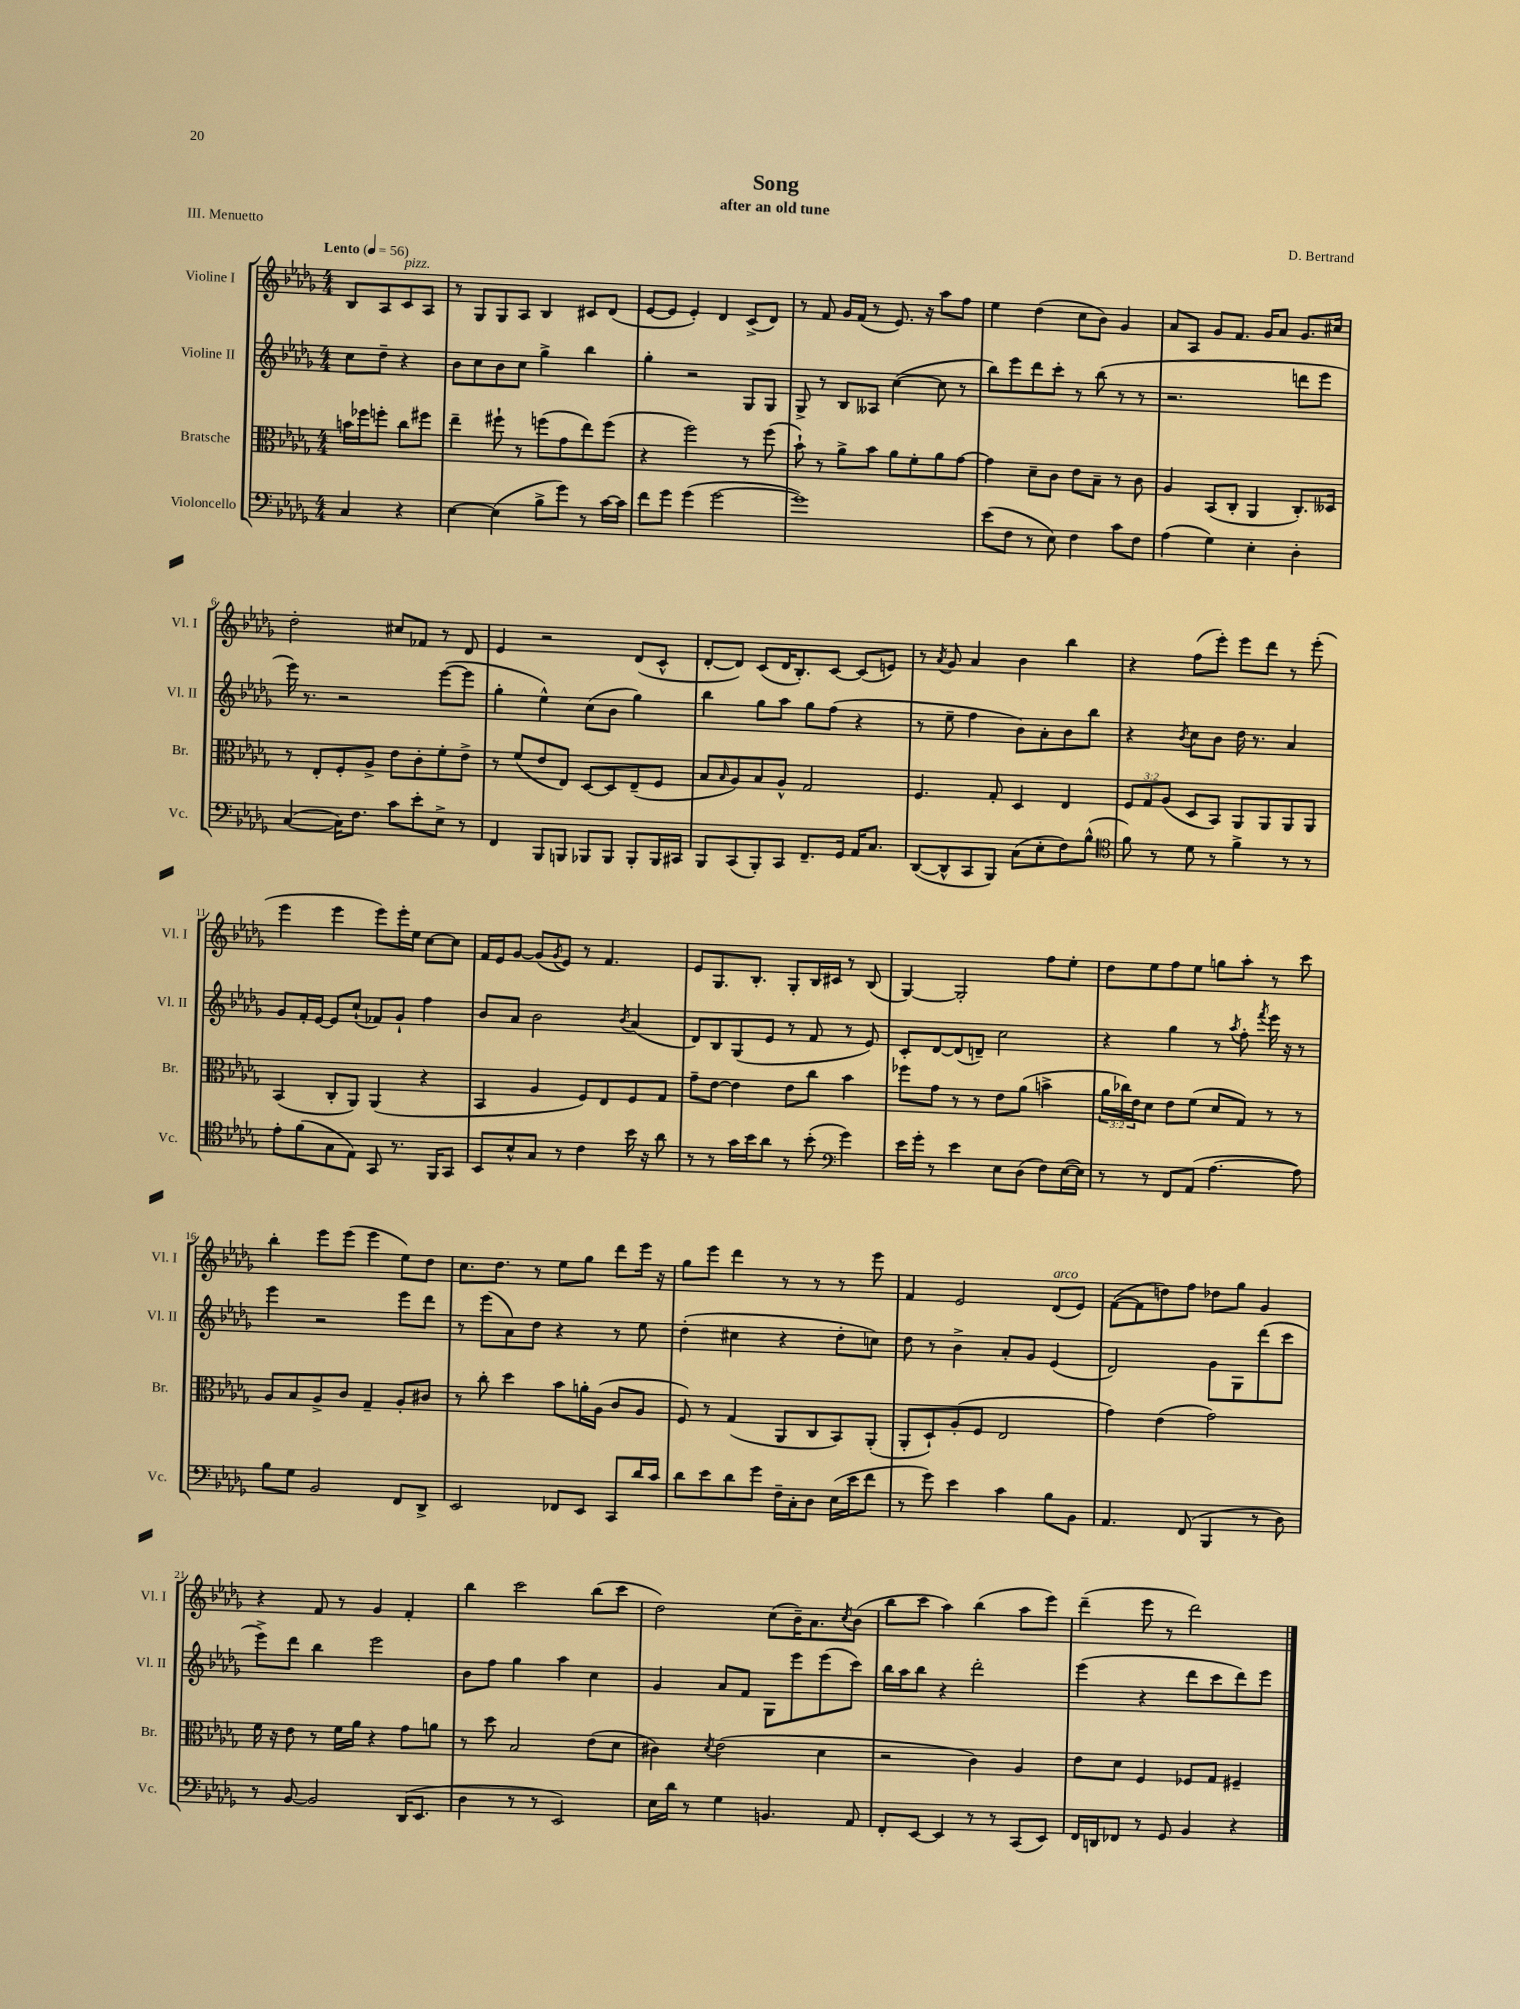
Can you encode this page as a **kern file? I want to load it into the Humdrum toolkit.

**kern	**kern	**kern	**kern
*staff4	*staff3	*staff2	*staff1
*clefF4	*clefC3	*clefG2	*clefG2
*k[b-e-a-d-g-]	*k[b-e-a-d-g-]	*k[b-e-a-d-g-]	*k[b-e-a-d-g-]
*M4/4	*M4/4	*M4/4	*M4/4
*MM56	*MM56	*MM56	*MM56
4C/	16b\LL	8cc\L	8B-/L
.	16ff-\J	.	.
.	8ff'\J	8dd-~\J	8A-/
4r	8cc\L	4r	8c/
.	8ff#\J	.	8A-/J
=	=	=	=
[4E-\	4ee-~\	8b-\L	8r
.	.	8cc\	8G-/L
(4E-\]	8ff#`\	8b-\	8G-/
.	8r	8cc\J	8A-/J
8B-^\L	(8ff\L	4gg-^\	4B-/
8g-\J)	8g-\	.	.
8r	8ee-\)	4bb-\	8c#/L
[16c\LL	(8ff\J	.	(8d-/J
16c\]JJ	.	.	.
=	=	=	=
8f\L	4r	4gg-'\	[8e-/L
8g-\J	.	.	8e-/]J
(4g-\	2ff\)	2r	4e-'/)
[2g-\	.	.	4d-/
.	8r	8G-/L	(8c^/L
.	(8ff\	8G-/J	8d-/J)
=	=	=	=
1g-])	8b-`\)	8G-^/	8r
.	8r	8r	8f/
.	8a-^\L	8B-/L	16g-/LL
.	.	.	(16f/JJ
.	8b-\J	8A--/J	8r
.	8a-\L	([4cc\	8.e-/)
.	8f'\	.	.
.	.	.	16r
.	8a-\	8cc\]	8aa-\L
.	[8g-\J	8r	8ff\J
=	=	=	=
(8e-\L	4g-\]	8bb-\L)	4ee-\
8F\J	.	8eee-\	.
8r	8d-~\L	8ddd-\	(4dd-\
8E-\)	8c\J	8ccc'\J	.
4F\	8e-\L	8r	8cc\L
.	8B-~\J	(8bb-\	8b-\J)
8c\L	8r	8r	4g-/
8F\J	8c\	8r	.
=	=	=	=
(4A-\	4A-/	2.r	8a-/L
.	.	.	8A-/J
4G-\)	(8BB-/L	.	8g-/L
.	8C'/J	.	8.f/J
4E-'\	4AA-/	.	.
.	.	.	16g-/LK
.	.	.	8a-/J
4D-'\	8.C'/L)	8ddd\L	8.g-/L
.	.	8eee-\J	.
.	16D--/Jk	.	16cc#/Jk
=	=	=	=
([4C/	8r	16eee-\)	2dd-'\
.	.	8.r	.
.	8E-'/L	.	.
16C\]LK)	8F'/	2r	.
8.F\J	.	.	.
.	8A-^/J	.	.
8c\L	8e-\L	.	8cc#/L
8e-'\	8c'\	.	8f-/J
8E-^\J	8f'\	([8eee-\L	8r
8r	8e-^\J	8eee-\]J	8d-/
=	=	=	=
4FF/	8r	4gg-'\	4e-/
.	(8f/L	.	.
8BBB-/L	8e-/	4ee-^^\)	2r
8BBB/J	8E-/J)	.	.
8BBB-/L	[8D-/L	(8cc\L	.
8BBB-/J	8D-/]	8b-\J	.
8BBB-'/L	(8E-~/	4gg-\)	(8d-/L
16BBB-/L	8F/J	.	8c^^/J
16CC#/JJ	.	.	.
=	=	=	=
8BBB-/L	8B-/L	4bb-\	[8d-'/L
.	16qqB-/	.	.
(8CC/	8A-/)	.	8d-/]J)
8BBB-'/)	8B-/	8gg-\L	(8c/L
8CC/J	8A-^^/J	8aa-\J	16d-/K
.	.	.	8.B-'/)
8.FF~/L	2G-/	8gg-\L	.
.	.	(8ff\J	[8c/J
16GG-/Jk	.	.	.
16AA-/LK	.	4r	(8c/]L
8.C/J	.	.	.
.	.	.	8e/J)
=	=	=	=
([8DD-/L	4.F/	8r	8r
.	.	.	8qa-/
8DD-^^/]	.	8ee-~\	8g-/
8CC/	.	4ff\	4a-/
8BBB-/J)	8G-'/	.	.
(8C\L	4D-/	8b-\L)	4b-\
8E-'\	.	8a-'\	.
8F\)	4E-/	8b-\	4bb-\
(8B-^^\J	.	8bb-\J	.
=	=	=	=
*clefC4	*	*	*
8f\)	12F/L	4r	4r
.	12G-/	.	.
8r	.	.	.
.	(12A-/J	.	.
.	.	8qb-/	.
8d-\	8D-/L	8cc\L	(8ff\L
8r	8BB-/J)	8b-\J	8eee-'\J)
4f^\	8AA-/L	16dd-\	8eee-\L
.	.	8.r	.
.	8AA-/	.	8ddd-\J
8r	8AA-/	4a-/	8r
8r	8AA-/J	.	(8eee-'\
=	=	=	=
8e-'\L	(4BB-/	8g-/L	4eee-\
(8f\	.	16f'/L	.
.	.	[16e-/JJ	.
8G-\	8C'/L	8e-/]L	4eee-\
8E-\J)	8AA-/J)	(8cc`/J	.
8GG-/	(4AA-/	8f-/L)	8eee-\L)
8.r	.	8g-`/J	16eee-'\L
.	.	.	16ee-\JJ
.	4r	4ff\	[8cc\L
16FF/LK	.	.	.
8GG-/J	.	.	8cc\]J
=	=	=	=
8BB-/L	4BB-/	8b-/L	16f/LL
.	.	.	16e-/J
8B-^^/	.	8a-/J	[8g-/J
8G-/J	4A-/	2b-\	(8g-/]L
.	.	.	8qg-/
8r	.	.	8e-/J)
4c\	8F/L)	.	8r
.	8E-/	.	4.f/
.	.	8qb-/	.
16b-\	8F/	(4a-/	.
16r	.	.	.
8a-\	8G-/J	.	.
=	=	=	=
8r	8g-~\L	8d-/L)	8e-/L
8r	[8e-\J	8B-/	8.G-/
16g-\LL	4e-\]	(8G-/	.
16b-\J	.	.	8.B-'/J
8a-\J	.	8e-/J	.
8r	8e-\L	8r	8G-'/L
(8b-'\	8cc\J	8f/	16B-/L
.	.	.	16c#/JJ
*clefF4	*	*	*
4g-\)	4b-\	8r	8r
.	.	8e-/)	(8B-/
=	=	=	=
16e-\LL	8ff-\L	8c'/L	[4G-/)
16g-'\JJ	.	.	.
8r	8g-\J	[8d-/	.
4e-\	8r	(8d-/]	2G-'/]
.	8r	8d~/J)	.
8E-\L	8e-\L	2cc\	.
(8D-\J	(8a-\J	.	.
8F\L)	4b^\	.	8ff\L
([16E-\L	.	.	8ee-'\J
16E-\]JJ)	.	.	.
=	=	=	=
8r	24a-\LL	4r	8dd-\L
.	24cc-\)	.	.
.	24e-\J	.	.
8r	8d-\J	.	8ee-\
8FF/L	8e-\L	4gg-\	8ff\
(8AA-/J	(8f\J	.	8ee-\J
[4.A-\	8d-/L	8r	8gg\L
.	.	8qaa-/	.
.	8G-/J)	8ff'\	8aa-'\J
.	.	8qfff/	.
.	8r	16eee-\	8r
.	.	16r	.
8A-\])	8r	8r	8ccc\
=	=	=	=
8B-\L	8A-/L	4eee-\	4bb-'\
8G-\J	8B-/	.	.
2BB-/	8A-^/	2r	8eee-\L
.	8c/J	.	(8eee-\J
.	4G-~/	.	4eee-\
8FF/L	8A-'/L	8eee-\L	8ee-\L)
8DD-^/J	8c#/J	8ddd-\J	8dd-\J
=	=	=	=
2EE-/	8r	8r	8.cc\L
.	8cc'\	(8eee-\L	.
.	.	.	8.dd-\J
.	4dd-\	8a-\)	.
.	.	8dd-\J	8r
8FF-/L	8b-\L	4r	8ee-\L
8EE-/J	16a'\L	.	8gg-\J
.	(16A-\JJ	.	.
8CC/L	8c/L	8r	8ddd-\L
16d-/L	8A-/J	8ee-\	16eee-\Jk
16c/JJ	.	.	16r
=	=	=	=
8d-\L	8F/)	(4dd-'\	8gg-\L
8e-\	8r	.	8eee-\J
8d-\	(4G-/	4cc#\	4ddd-\
8g-\J	.	.	.
16F~\LL	8AA-/L	4r	8r
16C'\J	.	.	.
8D-\J	8C/	.	8r
(16E-\LL	8BB-/)	8dd-'\L	8r
16e-\J	.	.	.
8f\J	(8AA-'/J	8cc\J)	8eee-\
=	=	=	=
8r	8AA-'/L	8dd-\	4f/
8g-\)	8D-`/)	8r	.
4e-\	(8A-'/	4b-^\	2e-/
.	8F/J	.	.
4c\	2E-/	8a-'/L	.
.	.	8g-/J	.
8B-\L	.	(4e-/	(8d-/L
8BB-\J	.	.	8e-/J)
=	=	=	=
4.AA-/	4g-\)	2d-/)	([8f\L
.	.	.	8f\]
.	(4e-\	.	8dd\)
(8FF/	.	.	8ff\J
4BBB-/	2g-\)	8g-\L	8dd-\L
.	.	8G-\	8gg-\J
8r	.	(8ddd-\	4g-/
8D-\)	.	8ccc\J	.
=	=	=	=
8r	16f\	8eee-^\L)	4r
.	16r	.	.
[8BB-/	8e-\	8ddd-\J	.
2BB-/]	8r	4bb-\	8f/
.	16f\LL	.	8r
.	16a-\JJ	.	.
.	4r	2eee-\	4g-/
(16DD-/LK	8g-\L	.	4f'/
8.EE-/J	.	.	.
.	8a\J	.	.
=	=	=	=
4D-\	8r	8b-\L	4bb-\
.	8dd-\	8ff\J	.
8r	2B-/	4gg-\	2ccc\
8r	.	.	.
2EE-/)	.	4aa-\	.
.	(8e-\L	4cc\	(8bb-\L
.	8d-\J	.	8ccc\J
=	=	=	=
16E-\LL	4c#\)	4g-/	2dd-\)
16d-\JJ	.	.	.
8r	.	.	.
.	8qd-/	.	.
4G-\	(2e-\	8a-/L	.
.	.	8f/J	.
4.BB/	.	8G-\L	(8cc\L
.	.	8eee-\	16b-~\K)
.	.	.	8.a-\
.	4d-\	(8eee-\	.
.	.	.	8qcc/
8AA-/	.	8ccc\J)	(8b-\J
=	=	=	=
8FF'/L	2r	16bb-\LL	8bb-\L
.	.	16aa-\J	.
[8EE-/J	.	8bb-\J	8ccc\J
4EE-/]	.	4r	4aa-\)
8r	4c\)	2ddd-'\	(4bb-\
8r	.	.	.
(8CC/L	4A-/	.	8aa-\L
8EE-/J)	.	.	8eee-\J)
=	=	=	=
16FF/LL	8e-\L	(4eee-\	(4ddd-~\
16DD/J	.	.	.
8FF-/J	8d-\J	.	.
8r	4F/	4r	8eee-\
8GG-/	.	.	8r
4BB-/	8F-/L	8ddd-\L	2ddd-\)
.	8G-/J	8ccc\	.
4r	4F#~/	8ddd-\)	.
.	.	8eee-\J	.
==	==	==	==
*-	*-	*-	*-
